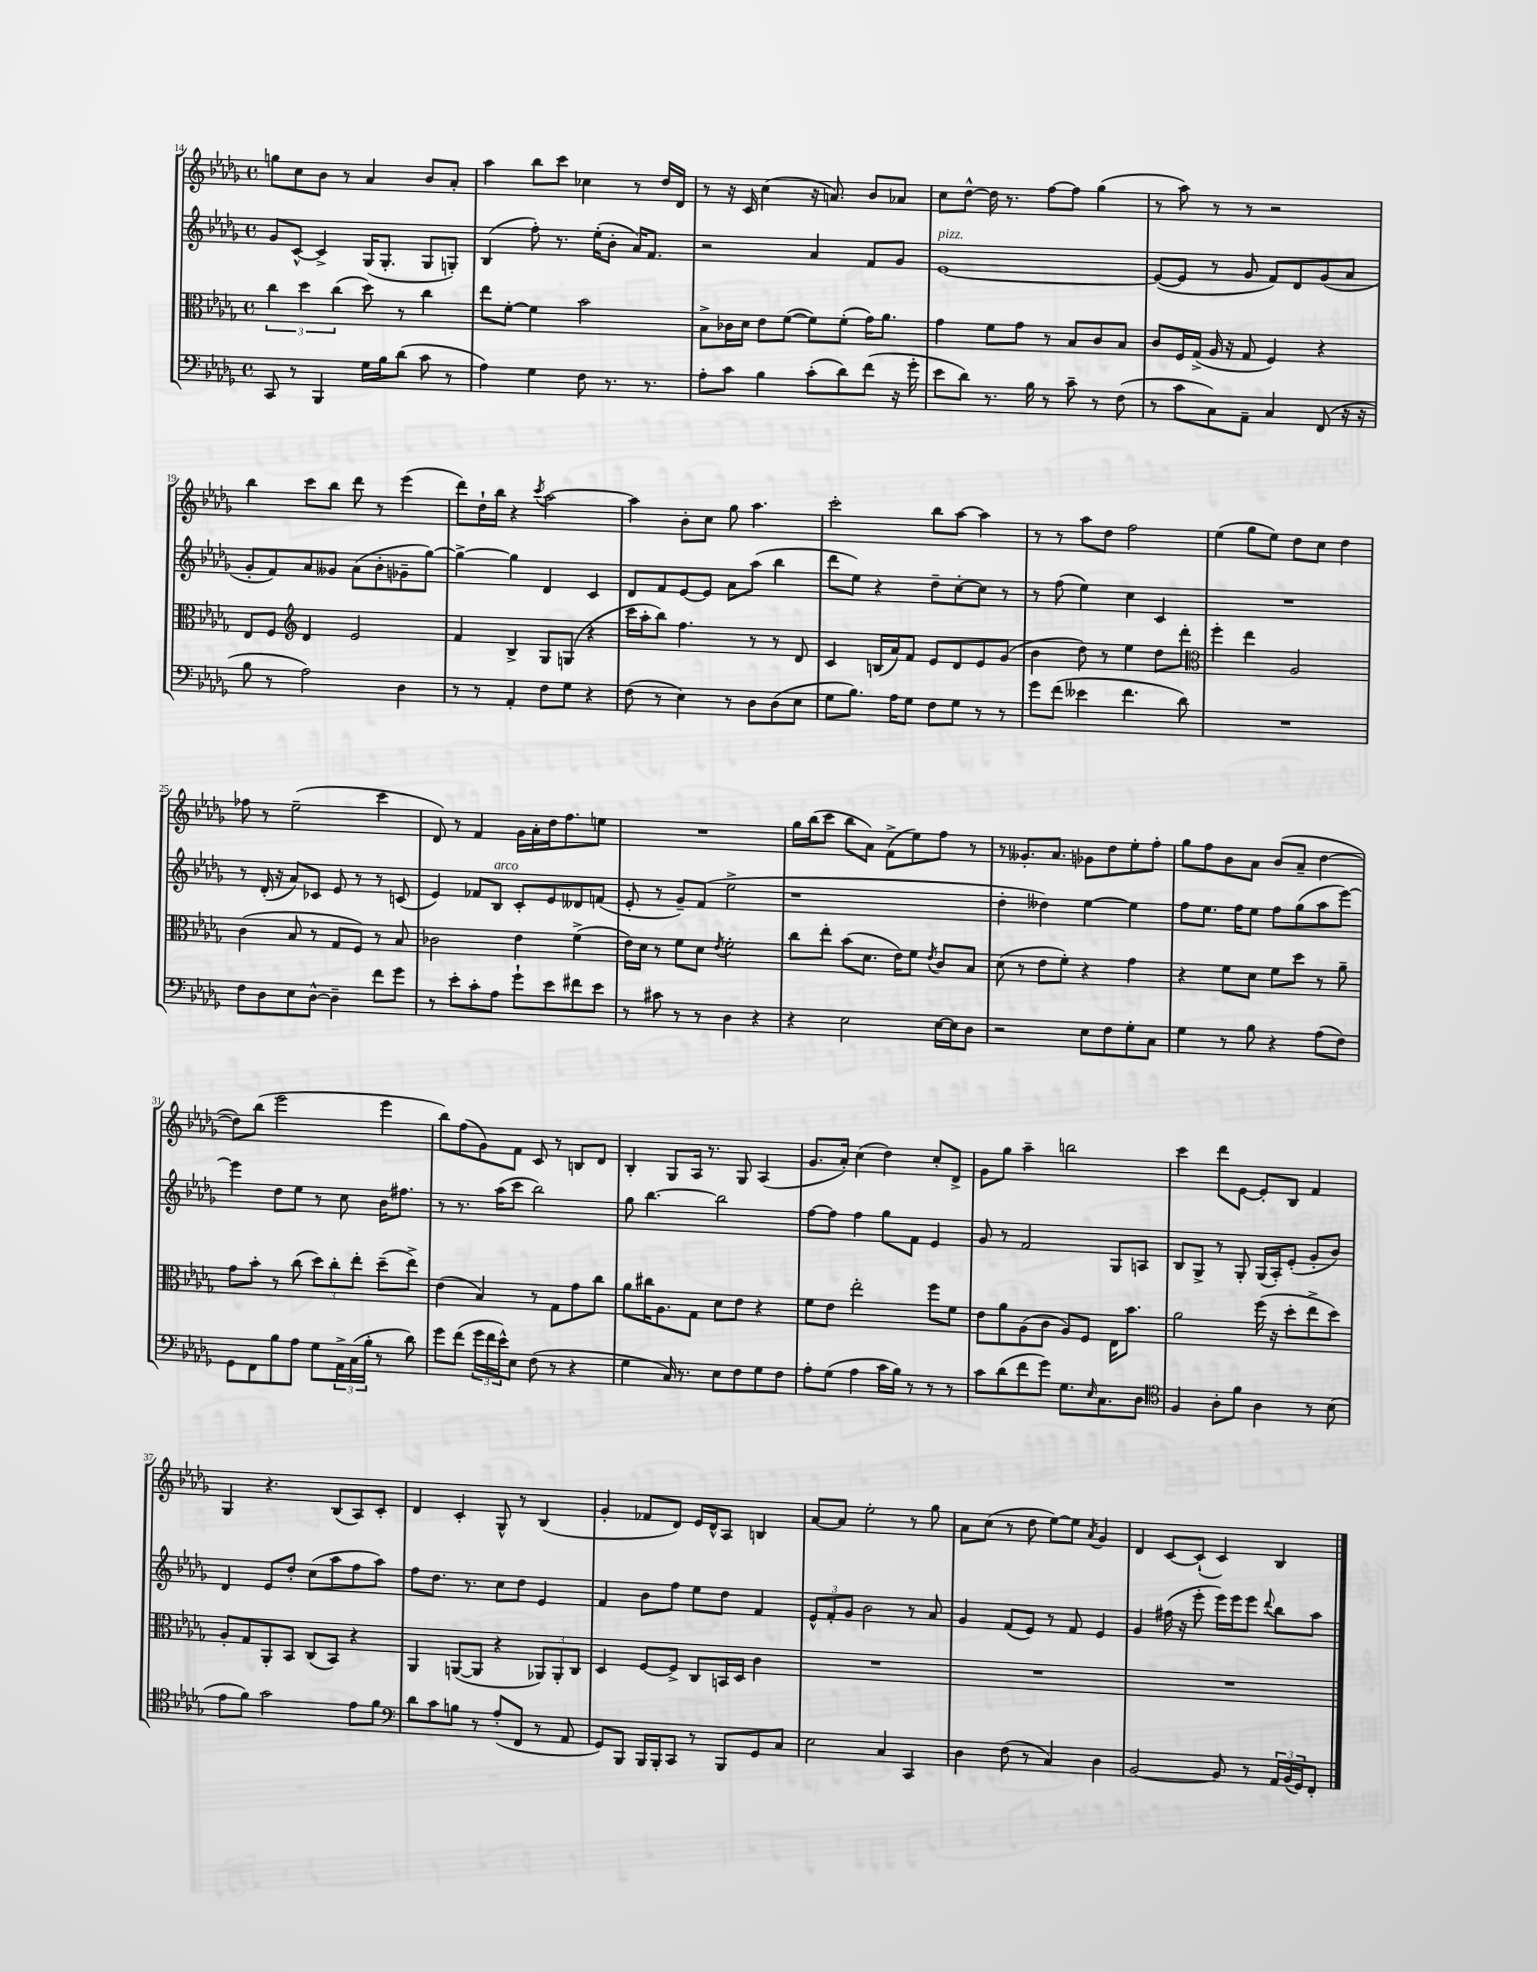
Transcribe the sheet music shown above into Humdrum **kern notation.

**kern	**kern	**kern	**kern
*part4	*part3	*part2	*part1
*staff4	*staff3	*staff2	*staff1
*clefF4	*clefC3	*clefG2	*clefG2
*k[b-e-a-d-g-]	*k[b-e-a-d-g-]	*k[b-e-a-d-g-]	*k[b-e-a-d-g-]
*M4/4	*M4/4	*M4/4	*M4/4
*met(c)	*met(c)	*met(c)	*met(c)
=14	=14	=14	=14
8CC/	6cc\	8g-/L	8ggn\L
8r	.	[8c^^/J	8cc\
.	6dd-\	.	.
4BBB-/	.	4c^/]	8b-\J
.	(6cc\	.	.
.	.	.	8r
16G-\LL	8dd-\)	(16G-/KL	4a-/
16B-\J	.	8.G-'/J	.
(8d-\J	8r	.	.
8c\	4cc\	8G-/L	8b-/L
8r	.	8Gn'/J)	8a-'/J
=15	=15	=15	=15
4A-\)	8ee-\L	(4B-/	4aa-\
.	[8f'\J	.	.
4G-\	4f\]	8ff'\)	8bb-\L
.	.	8.r	8ccc\J
8F\	2b-\	.	4cc-X\
.	.	(16ee-'\KL	.
8.r	.	8b-'\J	.
.	.	16a-/KL)	8r
8.r	.	8.f/J	.
.	.	.	16dd-/LL
.	.	.	16d-/JJ
=16	=16	=16	=16
8A-'\L	8B-^\L	2r	8r
8c\J	16c-X\L	.	16r
.	16d-\JJ	.	16c/
4B-\	8e-\L	.	(4cc\
.	([8f\J	.	.
(8c'\L	8f\L])	4a-/	16r
.	.	.	8.an/)
8d-\)	(8f'\J	.	.
(8f\J	16g-\KL)	8f/L	8b-/L
.	8.a-\J	.	.
16r	.	8g-/J	8a-X/J
16g-'\	.	.	.
=17	=17	=17	=17
!	!	!LO:TX:a:i:t=pizz.	!
8e-\L	4g-\	[1e-	8cc\L
8d-\J)	.	.	[8dd-^^\J
8.r	8f\L	.	16dd-\]
.	.	.	8.r
.	8g-\J	.	.
16B-\	.	.	.
8r	8r	.	[8ff\L
8c~\	8B-/L	.	8ff\J]
8r	8c/	.	(4gg-\
(8F\	8B-/J	.	.
=18	=18	=18	=18
8r	8c/L	(8e-/L_	8r
8c\L	16F/L	8e-/J]	8aa-\)
.	(16G-^/JJ	.	.
8C\)	16A-/	8r	8r
.	16r	.	.
8AA-~\J	8G-/	8g-/	8r
4C/	4F/)	8f/L)	2r
.	.	8d-/	.
(8FF/	4r	(8g-/	.
16r	.	8a-/J	.
16r	.	.	.
!!LO:LB:g=z
=19	=19	=19	=19
8B-\	8E-/L	8g-'/L	4bb-\
8r	8F/J	8f/)	.
*	*clefG2	*	*
2A-\)	4d-/	8a-/	8ccc\L
.	.	8g--X/J	8bb-\J
.	2e-/	(8a-\L	8ddd-\
.	.	8b-'\	8r
4D-\	.	8g-X~\	(4eee-\
.	.	[8gg-\J)	.
=20	=20	=20	=20
8r	4f/	4gg-^\_	8ddd-\L)
8r	.	.	16dd-`\L
.	.	.	16bb-\JJ
4AA-'/	4B-^/	4gg-\]	4r
.	.	.	8qccc/
8F\L	8G-/L	4d-/	[2aa-\
8G-\J	(8Gn/J	.	.
4r	4r	4c/	.
=21	=21	=21	=21
(8F\	16ccc\LL	8d-/L	4aa-\]
.	16aa-'\J	.	.
8r	8bb-\J)	8f/	.
4E-\)	4.ff\	[8e-/	8b-'\L
.	.	8e-/J]	8cc\J
8r	.	8a-\L	8gg-\
8D-\L	8r	(8aa-\J	4.aa-\
(8D-\	8r	4bb-\	.
8E-\J	8d-/	.	.
=22	=22	=22	=22
8G-\L	4c/	8ddd-\L	2ccc'\
8.B-\J)	.	8ee-\J)	.
.	(16Bn/LL	4r	.
16A-\KL	16a-/J)	.	.
8G-\J	8f/J	.	.
8F\L	8e-/L	8dd-~\L	8bb-\L
8G-\J	8d-/	[8cc'\	[8aa-\J
8r	8e-/	8cc\J]	4aa-\]
8r	(8g-/J	8r	.
=23	=23	=23	=23
8g-\L	4b-\	8r	8r
(8f\J	.	(8ff\	8r
4e--X\	8dd-\)	4ee-\)	8aa-\L
.	8r	.	8dd-\J
4.f\	4ee-\	4cc\	2ff\
.	8dd-\L	4c/	.
8d-\)	8ddd-'\J	.	.
=24	=24	=24	=24
*	*clefC3	*	*
1r	4ff'\	1r	(4ee-\
.	4ee-\	.	8gg-\L
.	.	.	8ee-\J)
.	2A-/	.	8dd-\L
.	.	.	8cc\J
.	.	.	4dd-\
!!LO:LB:g=z
=25	=25	=25	=25
8F\L	(4c\	8r	8ff-X\
8D-\	.	(16d-'/	8r
.	.	16r	.
8E-\	8B-/	8a-/L)	(2ee-~\
[8D-^^\J	8r	8c-X/J	.
4D-~\]	8G-/L	8e-/	.
.	8F/J)	8r	.
8f\L	8r	8r	4ccc\
8g-\J	8B-/	(8cn/	.
=26	=26	=26	=26
8r	2c-X\	4e-/)	8d-/)
8e-'\L	.	.	8r
8c'\	.	8f-X/L	4f/
!	!	!LO:TX:a:i:t=arco	!
8A-\J	.	8B-/J	.
8g-`\L	4e-\	8c'/L	16g-\LL
.	.	.	16a-'\
8e-\	.	8e-/	16dd-\J
.	.	.	8.ff\
8f#X\	(4f^\	8d--X/	.
8e-\J	.	(8fn/J	8een\J
=27	=27	=27	=27
8r	16e-\LL)	8e-'/	1r
.	16d-\JJ	.	.
8c#X\	8r	8r	.
8r	8f\L	8g-~/L)	.
8r	8d-\J	(8f/J	.
.	8qe-/	.	.
4D-\	2f'\	2ee-^\	.
4r	.	.	.
=28	=28	=28	=28
4r	8cc\L	1r	16gg-\LL
.	.	.	(16bb-\J
.	8ee-'\J	.	8ccc\J
2E-\	(8b-\L	.	8bb-\L
.	8.d-\J	.	8a-\J)
.	.	.	(8f^\L
.	16e-\KL)	.	.
.	8f\J	.	8ee-\)
.	8qe-/	.	.
[16E-\LL	8c/L	.	8ff\J
16E-\J]	.	.	.
8D-\J	8B-/J	.	8r
=29	=29	=29	=29
2r	(8d-\	4dd-'\	8r
.	8r	.	8.g--X'/L
.	8e-\L	4dd--X\)	.
.	.	.	8.a-/J
.	8f'\J)	.	.
8E-\L	4r	[4ee-\	8g-X\L
8F\	.	.	8dd-\
8G-'\	4g-\	4ee-\]	8ee-'\
8C\J	.	.	8ff'\J
=30	=30	=30	=30
4G-\	4r	8ff\L	8gg-\L
.	.	8.ee-\J	8ff\
8r	8f\L	.	8b-\
.	.	16ff\KL	.
8B-\	8d-\J	8ee-\J	8a-\J
4r	8f\L	8ff\L	(8b-/L
.	8dd-\J	(8gg-\	8a-~/J
(8A-\L	8r	8aa-\	[4dd-\
8F\J)	8a-~\	[8eee-\J)	.
!!LO:LB:g=z
=31	=31	=31	=31
8GG-\L	8g-\L	4eee-\]	8dd-\L])
8FF\	8b-'\J	.	(8bb-\J
8B-\	8r	8dd-\L	2eee-\
8A-\J	(8cc\	8ee-\J	.
8G-\L	12dd-\L)	8r	.
.	12cc'\	.	.
24AA-^\L	.	8cc\	.
(24C\	12ee-'\J	.	.
24B-'\JJ	.	.	.
8r	(8dd-~\L	16b-\KL	4eee-\
.	.	8.ff#X\J	.
8d-\)	8ee-^\J)	.	.
=32	=32	=32	=32
8g-\L	(4e-\	8r	8bb-\L)
(8f\J	.	8.r	(8ff\
24g-\LL	4B-/)	.	8g-\)
24f\	.	.	.
.	.	(16aa-\KL	.
24e-^^\J)	.	.	.
8E-\J	.	8ccc\J	8f\J
(8F\	8r	2bb-\)	8c/
8r	8G-\L	.	8r
4r	8g-\	.	8Bn/L
.	8cc\J	.	8d-/J
=33	=33	=33	=33
4G-\	8a-\L	8gg-\	4B-'/
.	16cc#X\K	[4.bb-\	.
.	8.A-\	.	.
16C/)	.	.	8G-/L
8.r	.	.	.
.	8G-\J	.	16A-/Jk
.	.	.	8.r
8E-\L	8d-\L	2bb-\]	.
8F\	8e-\J	.	8G-/
8G-\	4r	.	(4A-/
8F\J	.	.	.
=34	=34	=34	=34
8A-'\L	8f\L	[8ff\L	8.g-/L
(8G-\J	8e-\J	8ff\J]	.
.	.	.	16a-'/Jk)
4A-\	2ee-'\	4ff\	(4cc\
16c\LL	.	8gg-\L	4dd-\)
16B-\JJ)	.	.	.
8r	.	8f\J	.
8r	8ff\L	4e-/	8cc'/L
8r	8f\J	.	8d-^/J
=35	=35	=35	=35
8c\L	8e-\L	8g-/	8g-\L
(8d-\	8a-\	8r	8gg-\J
8f\	(8A-\	2f/	4aa-~\
8g-\J)	8c\J	.	.
8.G-\L	8A-/L)	.	2bbn\
.	8F/J	.	.
16qqE-/	.	.	.
8.C\	.	.	.
.	16E-\KL	8G-/L	.
.	8.b-\J	.	.
8D-\J	.	8An/J	.
=36	=36	=36	=36
*clefC4	*	*	*
4F/	2a-\	8B-/L	4ccc\
.	.	8G-^/J	.
8A-'\L	.	8r	8ddd-\L
8f\J	.	8G-'/	[8e-\J
4A-\	(16ff\	(16G-/LL	8e-'/L]
.	16r	16A-'/J)	.
.	8dd-'\L	(8e-'/J	8B-/J
8r	8ee-^\	8g-'/L	4f/
(8B-\	8dd-\J)	8b-/J)	.
!!LO:LB:g=z
=37	=37	=37	=37
8e-\L	8A-'/L	4d-/	4G-/
8f\J)	8G-/	.	.
2g-\	8AA-'/	8e-/L	4.r
.	8BB-/J	8dd-'/J	.
.	(8C/L	(8cc\L	.
.	8BB-/J)	8aa-\	(8B-/L
8e-\L	4r	8ff\	8A-/)
8f\J	.	8aa-\J)	8c'/J
=38	=38	=38	=38
*clefF4	*	*	*
8d-\L	4AA-/	8ff\L	4d-/
8c\	.	8.dd-\J	.
8Bn\J	([8AAn/L	.	4c'/
.	.	8.r	.
8r	8AA/J]	.	.
(8A-'/L	4r	8cc\L	8G-^^/
8FF/J	.	8dd-\J	8r
8r	12AA-X/L)	4e-/	(4B-/
.	12AA-'/	.	.
8AA-/	.	.	.
.	12C/J	.	.
=39	=39	=39	=39
8GG-/L)	4D-/	4f/	4g-'/
8BBB-/J	.	.	.
16BBB-/LL	[8F/L	8b-\L	8f-X/L
16BBB-'/J	.	.	.
8CC/J	8F^/J]	8ff\J	8d-/J)
8r	8C/L	8ee-\L	16e-/LL
.	.	.	16d-^^/J
8BBB-/L	16BBn/L	8dd-\J	8A-/J
.	16D-/JJ	.	.
8GG-/	4c\	4f/	4Bn/
8C/J	.	.	.
=40	=40	=40	=40
2E-\	1r	12e-^^/L	[8a-/L
.	.	12f'/	.
.	.	.	8a-/J]
.	.	12g-/J	.
.	.	2b-\	2ee-'\
4C/	.	.	.
4CC/	.	8r	8r
.	.	8a-/	8gg-\
=41	=41	=41	=41
4D-\	1r	4g-/	8a-\L
.	.	.	(8cc\J
(8F\	.	(8f/L	8r
8r	.	8e-/J)	8dd-\
4C/)	.	8r	[8ee-\L)
.	.	8f/	8ee-\J]
.	.	.	8qa-/
4D-\	.	4e-/	4g-/
=42	=42	=42	=42
[2BB-/	1r	4g-/	4d-/
.	.	(16ff#X\	[8c/L
.	.	16r	.
.	.	8eee-'\	(8c`/J]
8BB-/]	.	16eee-\LL)	4c/)
.	.	16eee-\J	.
8r	.	8eee-\J	.
.	.	8qqddd-/	.
24AA-/LL	.	8bb-\L	4B-/
(24BB-/	.	.	.
24GG-/J)	.	.	.
8FF'/J	.	8aa-\J	.
==	==	==	==
*-	*-	*-	*-
